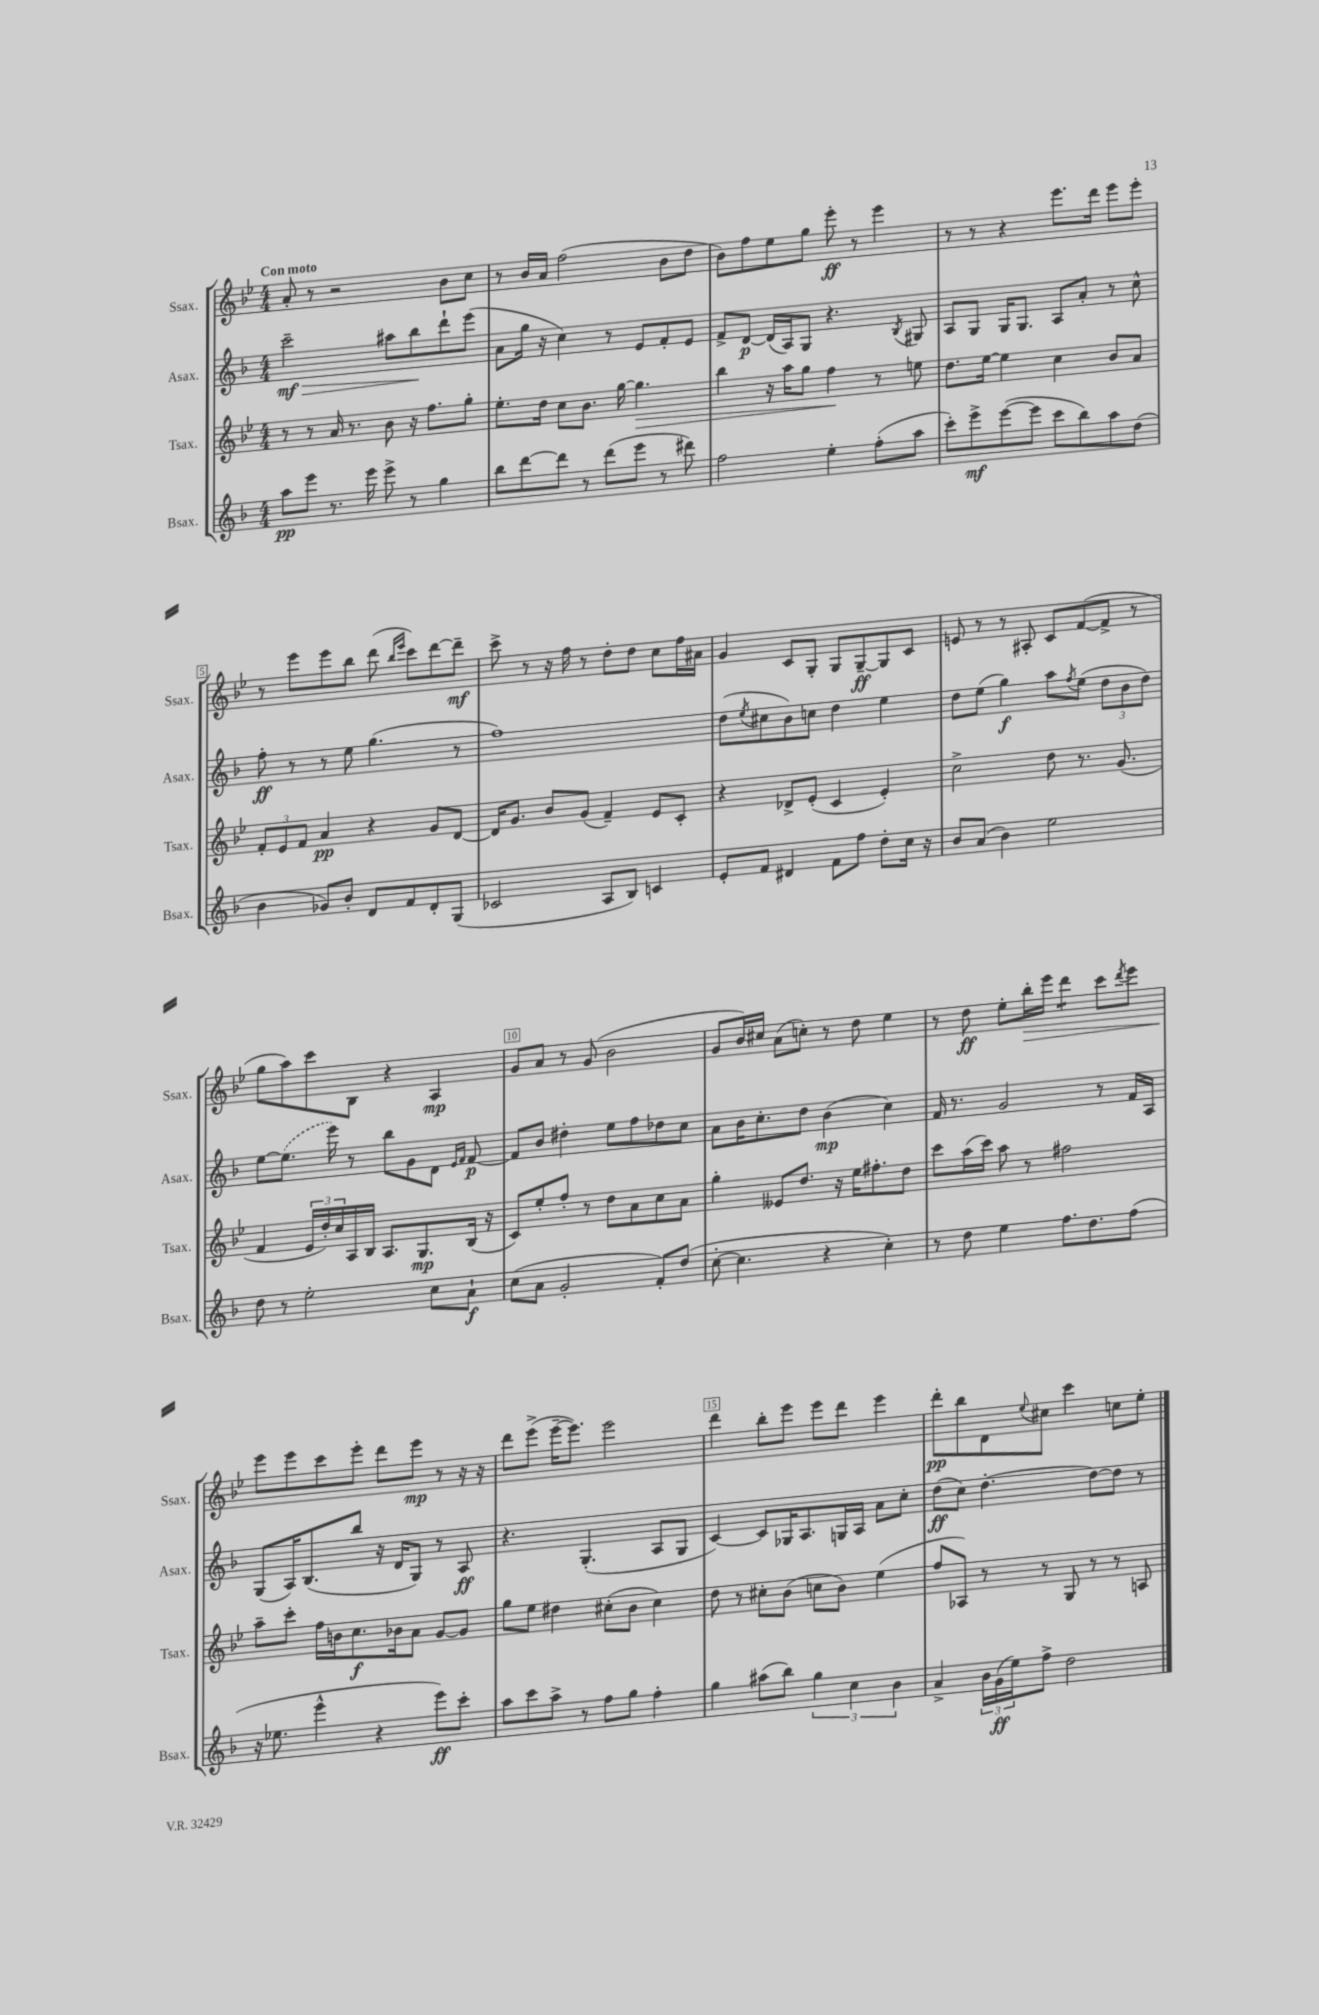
<<
\new StaffGroup <<
\new Staff = "s0" \with { instrumentName = "Ssax." shortInstrumentName = "Ssax." } {
    \clef treble \key bes \major \numericTimeSignature \time 4/4 \tempo "Con moto"
    a'8-. r8 r2 bes'8 c''8 |
    r8 bes'16 a'16 f''2( bes'8 d''8 |
    bes'8) f''8 ees''8 g''8 ees'''8-.\ff r8 ees'''4 |
    r8 r8 r4 ees'''8. d'''16 ees'''8 ees'''8-. |
    r8 ees'''8 ees'''8 bes''8 d'''8( \grace { bes''16 ees'''16 } c'''8) d'''8~ d'''8--\mf |
    c'''8-> r8 r16 f''16 r8 d''8-. d''8 c''8 f''16 ais'16 |
    g'4 c'8 g8-. g8 g8~--\ff g8 c'8 |
    e'8 r8 r8 ais8-. c'8 f'8~( f'8-> r8 |
    g''8 a''8) c'''8 bes8 r4 a4\mp |
    g'8 a'8 r8 g'8( bes'2 |
    g'8 bes'16) cis''16 a'8( c''8-.) r8 d''8 ees''4 |
    r8 d''8\ff ees''8-. bes''16-.\> ees'''16 d'''4:8 c'''8 \acciaccatura { d'''8 } ees'''8 |
    ees'''8\! ees'''8 c'''8 ees'''8-. d'''8 ees'''8\mp r8 r16 r16 |
    d'''8 ees'''8->( ees'''16~-- ees'''8.) ees'''2 |
    d'''4 bes''8-. ees'''8 ees'''8 d'''8 ees'''4 |
    d'''8-.\pp bes''8 d'8 \appoggiatura { ees''8 } cis''8 c'''4 c''8 ees''8-. \bar "|." |
}
\new Staff = "s1" \with { instrumentName = "Asax." shortInstrumentName = "Asax." } {
    \clef treble \key f \major \numericTimeSignature \time 4/4
    c'''2--\mf\> ais''8 bes''8\! d'''8-! e'''8( |
    a'8 g''16 r16 c''4) r8 e'8 f'8-. e'8 |
    f'8-> d'8~\p d'16( a16) g8 r4. \acciaccatura { bes8 } gis8 |
    a8 g8 g16 g8. a8 a'8-. r8 c''8-^ |
    f''8-.\ff r8 r8 e''8 g''4.( r8 |
    f''1) |
    d''8( \acciaccatura { e''8 } cis''8 bes'8) c''8 d''4 e''4 |
    d''8 e''8( g''4\f) a''8 \acciaccatura { f''8 } e''8( \tuplet 3/2 { d''8 bes'8 d''8) } |
    e''8~ \once \slurDashed e''8.( e'''16) r8 bes''8 g'8 d'8 \grace { e'16 f'16 } f'8~\p |
    f'8 bes'8 dis''4-. e''8 f''8 des''8 c''8 |
    a'8 bes'16 c''8.-. d''8 bes'4\mp( c''4) |
    f'16 r8. g'2 r8 f'16 a16 |
    g8( a16) bes8.( bes''8 r16 d'16 g8) r8 a8\ff |
    r4. g4.-.( a8 g8 |
    c'4~) c'8 ges16 a8. g16 a16 a'8 c''8-. |
    d''8\ff( c''8) d''4.~-. d''8~ d''8 r8 \bar "|." |
}
\new Staff = "s2" \with { instrumentName = "Tsax." shortInstrumentName = "Tsax." } {
    \clef treble \key bes \major \numericTimeSignature \time 4/4
    r8 r8 a'16 r8. bes'8 r16 f''8. g''8-. |
    ees''8.-. d''16 c''8 bes'8. g''16~ g''4.\> |
    bes''4 r16 a''16 g''8 f''4\! r8 e''8 |
    d''8. ees''16~ ees''4 c''4 bes'8 a'8 |
    \tuplet 3/2 { f'8-. ees'8 f'8 } a'4\pp r4 g'8 d'8~ |
    d'16 g'8. bes'8 g'8( f'4--) ees'8 c'8-. |
    r4 des'8-> ees'8-.( c'4 ees'4-.) |
    c''2-> d''8 r8. g'8.( |
    f'4 \tuplet 3/2 { ees'16 d''16-.) c''16 } a16 bes16 a8. g8.\mp bes16( r16 |
    c'8) ees''8-. f''8-. r8 d''8 a'8 c''8 a'8 |
    g''4-. eeses'8 d''8. r16 ees''16 fis''8.-. d''8 |
    c'''8 a''16( c'''16) a''8 r8 fis''2 |
    a''8-- c'''8-. f''16 b'16 c''8.\f bes'16 a'8 g'8~ g'8 |
    g''8 ees''8 dis''4 cis''8-.( bes'8 cis''4) |
    d''8 r8 cis''8-. bes'8( c''8 bes'8) ees''4( |
    f''8 aes8) r8 r8 g8 r8 r8 a8 \bar "|." |
}
\new Staff = "s3" \with { instrumentName = "Bsax." shortInstrumentName = "Bsax." } {
    \clef treble \key f \major \numericTimeSignature \time 4/4
    a''8\pp e'''8 r8. e'''16 e'''8-> r8 g''4 |
    bes''8 d'''8~ d'''8 r8 d'''8( e'''8 r8 dis'''8) |
    f''2 e''4-. f''8-.( a''8 |
    c'''8-.) e'''8->\mf e'''8~( e'''8 c'''8 bes''8) a''8 d''8( |
    bes'4 ges'8) bes'8-. d'8 f'8 d'8-. g8( |
    ces'2 a8 bes8) c'4 |
    e'8-. f'8 dis'4 f'8 f''8 d''8-. c''16 r16 |
    bes'8 a'8( bes'4) e''2 |
    d''8 r8 e''2-. c''8 a'8-!\f |
    c''8( a'8 g'2-. f'8-.) d''8( |
    c''8~-. c''4. r4 c''4-.) |
    r8 d''8 e''4 f''8. d''8. f''8( |
    r16 ees''8. e'''4-^ r4 e'''8\ff) c'''8-. |
    a''8 c'''8 a''8-> r8 f''8 g''8 f''4-. |
    g''4 ais''8( bes''8) \tuplet 3/2 { g''4 c''4 bes'4 } |
    a'4-> \tuplet 3/2 { bes'16 g'16\ff( e''16) } f''8-> d''2 \bar "|." |
}
>>
>>
\layout { \context { \Score \override BarNumber.break-visibility = ##(#f #t #t) barNumberVisibility = #(every-nth-bar-number-visible 5) \override BarNumber.stencil = #(make-stencil-boxer 0.1 0.3 ly:text-interface::print) } }
